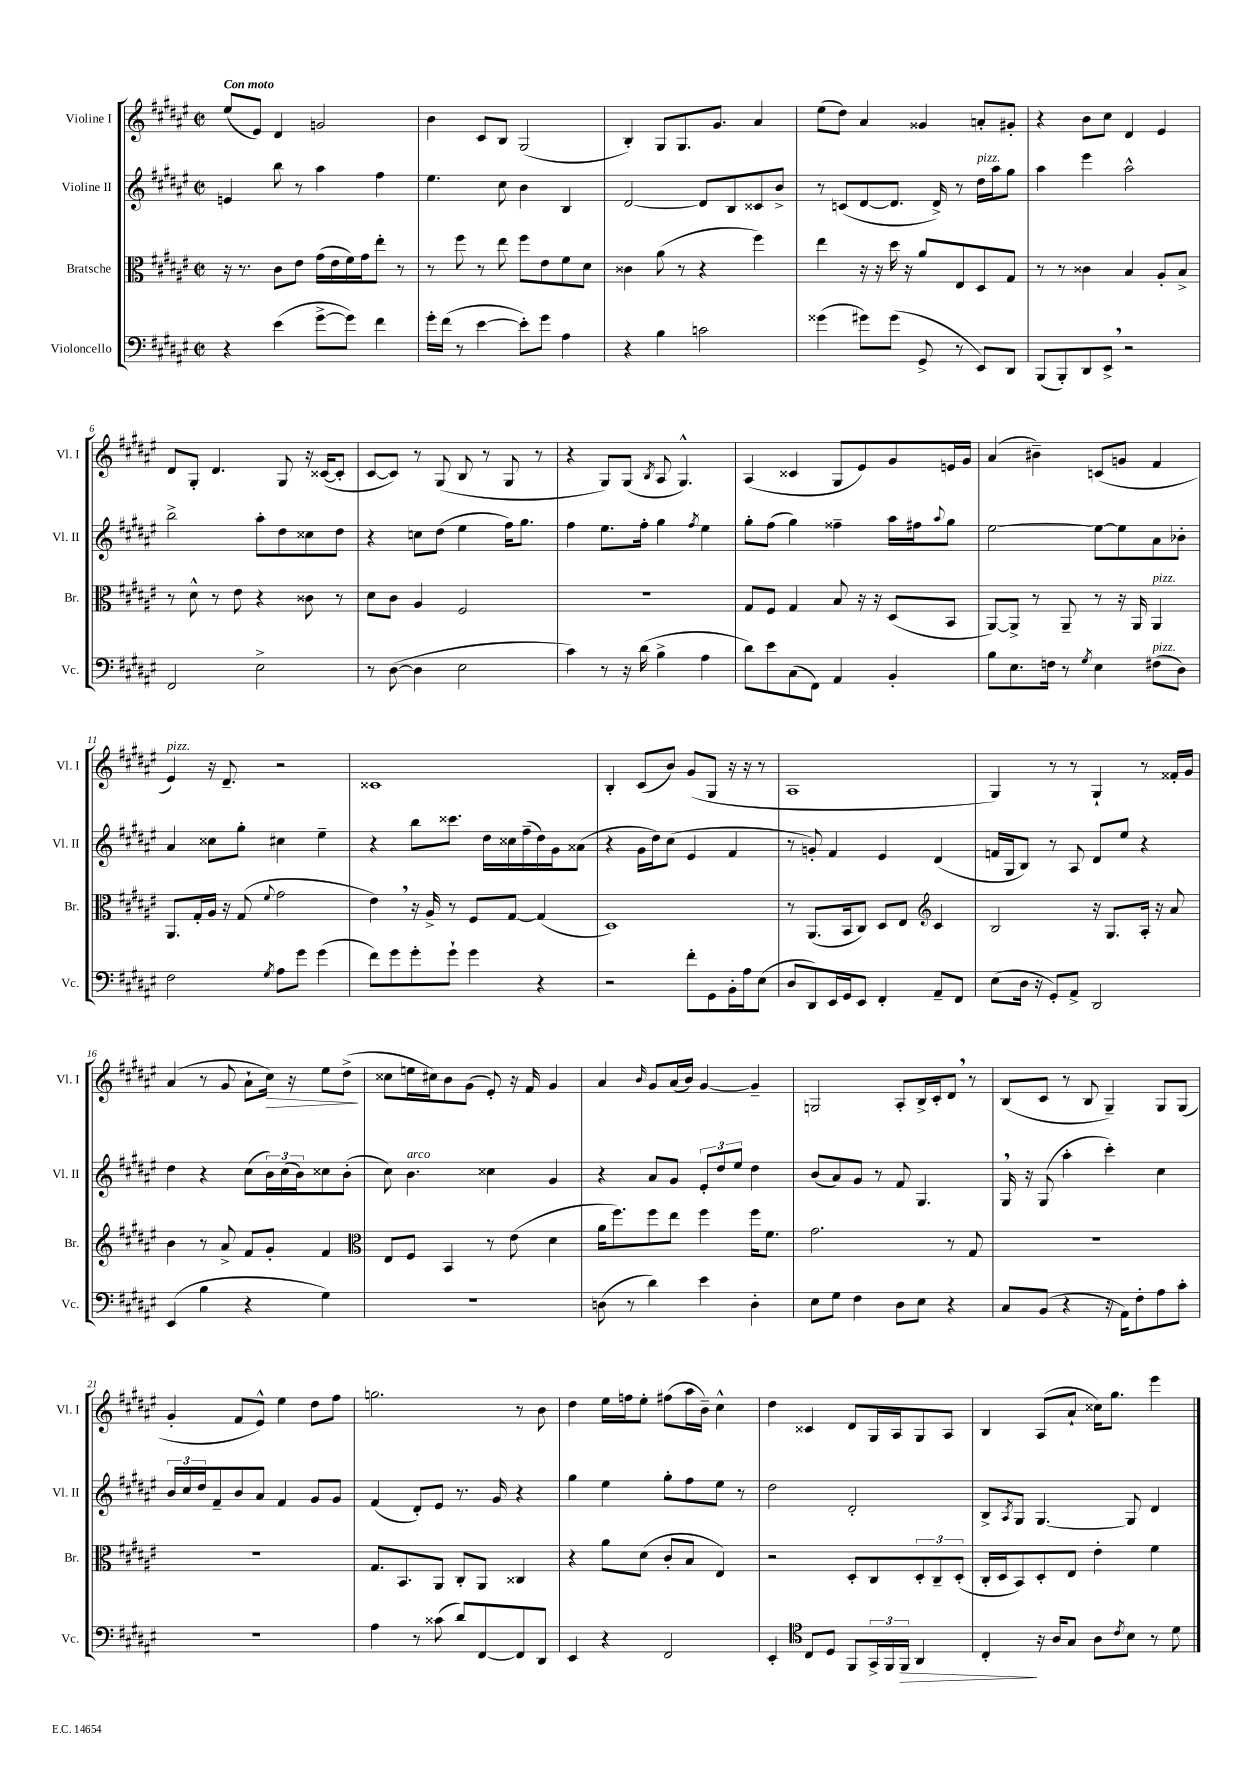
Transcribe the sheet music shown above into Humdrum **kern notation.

**kern	**kern	**kern	**kern
*staff4	*staff3	*staff2	*staff1
*clefF4	*clefC3	*clefG2	*clefG2
*k[f#c#g#d#a#e#]	*k[f#c#g#d#a#e#]	*k[f#c#g#d#a#e#]	*k[f#c#g#d#a#e#]
*M2/2	*M2/2	*M2/2	*M2/2
*met(c|)	*met(c|)	*met(c|)	*met(c|)
4r	16r	4e	(8ee#
.	8.r	.	.
.	.	.	8e#)
(4e#	8c#	8bb	4d#
.	8e#	8r	.
[8g#^	(16g#	4aa#	2g
.	16e#	.	.
8g#])	16f#)	.	.
.	16g#	.	.
4f#	8ee#'	4ff#	.
.	8r	.	.
=	=	=	=
16g#'	8r	4.ee#	4b
(16f#	.	.	.
8r	8ff#	.	.
[4e#	8r	.	8c#
.	8ee#	8cc#	8B
8e#'])	8ff#	4b	(2G#
8g#	8e#	.	.
4A#	8f#	4B	.
.	8d#	.	.
=	=	=	=
4r	4c##	[2d#	4B')
4B	(8a#	.	8G#
.	8r	.	8.G#
2c	4r	8d#]	.
.	.	.	8.g#
.	.	8B	.
.	4ff#)	8c##	4a#
.	.	8b^	.
=	=	=	=
(4g##	4ee#	8r	(8ee#
.	.	(8c	8dd#)
8g#)	16r	[8d#	4a#
.	16r	.	.
(8g#	16dd#	8.d#]	.
.	16r	.	.
8GG#^	8a#	.	4g##
.	.	16d#^)	.
8r	8E#	8r	.
8EE#)	8D#	16dd#	8a'
.	.	16aa#	.
8DD#	8G#	8gg#	8g#'
=	=	=	=
(8BBB	8r	4aa#	4r
8BBB')	8r	.	.
8DD#	4c##	4eee#	8b
8EE#^	.	.	8cc#
2r	4B	2aa#^^	4d#
.	8A#'	.	4e#
.	8B^	.	.
=	=	=	=
2FF#	8r	2bb^	8d#
.	8d#^^	.	8G#'
.	8r	.	4.d#
.	8e#	.	.
2E#^	4r	8aa#'	.
.	.	8dd#	8G#
.	8c##	8cc##	16r
.	.	.	([16c##
.	8r	8dd#	8c##']
=	=	=	=
8r	8d#	4r	[8c#
([8D#	8c#	.	8c#])
4D#]	4A#	8cc	8r
.	.	(8dd#	(8G#
2E#	2F#	4ee#	8B
.	.	.	8r
.	.	16ff#)	8G#
.	.	8.gg#	.
.	.	.	8r
=	=	=	=
4c#)	1r	4ff#	4r
8r	.	8.ee#	8G#)
16r	.	.	(8G#
(16d#	.	16ff#'	.
.	.	.	8qB
4B^	.	4gg#	8A#
.	.	.	4.G#^^)
.	.	8qff#	.
4A#	.	4ee#	.
=	=	=	=
8d#)	8G#	8gg#'	(4A#
8e#	8F#	(8ff#	.
(8C#	4G#	4gg#)	4c##
8FF#)	.	.	.
4AA#	8B	4ff##~	8G#
.	16r	.	8e#)
.	16r	.	.
4BB'	(8D#	16aa#	8g#
.	.	16ff#	.
.	.	8qqaa#	.
.	8BB	8gg#	16e
.	.	.	16g#
=	=	=	=
8B	[8AA#)	[2ee#	(4a#
8.E#	8AA#^]	.	.
.	8r	.	4b#~)
16F	.	.	.
8r	8AA#~	.	.
8qG#	.	.	.
4E#	8r	8ee#_	(8c
.	16r	8ee#]	8g
.	16AA#	.	.
(8F#	4AA#	8a#	4f#
8D#)	.	8b-'	.
=	=	=	=
2F#	8.AA#	4a#	4e#)
.	16G#'	.	.
.	16A#	8cc##	16r
.	16r	.	8.d#~
.	(8G#	8gg#'	.
8qG#	8qqf#	.	.
8A#	2g#	4cc#	2r
8g#	.	.	.
(4g#	.	4ee#~	.
=	=	=	=
8f#)	4e#)	4r	1c##
8g#	.	.	.
8g#'	16r	8bb	.
.	16A#^	.	.
8g#`	8r	8.ccc##	.
4g#	8F#	.	.
.	.	16dd#	.
.	[8G#	16cc##	.
.	.	(16ff#~	.
4r	(4G#]	16dd#)	.
.	.	16g#	.
.	.	(8a##	.
=	=	=	=
2r	1D#)	4r	4B'
.	.	16g#	(8c#
.	.	16dd#)	.
.	.	(8cc#	8b)
8f#'	.	4e#	(8g#
8GG#	.	.	8G#
16BB'	.	4f#	16r
16A#	.	.	16r
(8E#	.	.	8r
=	=	=	=
8D#	8r	8r	1A#
8DD#)	(8.AA#	8g')	.
16EE#	.	4f#	.
16GG#	16BB	.	.
8EE#	8C#)	.	.
4FF#'	8D#	4e#	.
.	8E#	.	.
*	*clefG2	*	*
8AA#~	4c#	(4d#	.
8FF#	.	.	.
=	=	=	=
(8E#	2B	16f	4G#)
.	.	16G#	.
16D#	.	8B)	.
16r	.	.	.
8GG#')	.	8r	8r
8AA#^	.	8A#	8r
2DD#	16r	8d#	4G#`
.	8.G#	.	.
.	.	8ee#	.
.	16A#'	4r	8r
.	16r	.	.
.	8a#	.	16f##'
.	.	.	16g#
=	=	=	=
(4EE#	4b	4dd#	(4a#
4B	8r	4r	8r
.	8a#^	.	8g#
4r	8f#	(8cc#	8a#`
.	8g#'	24b)	16cc#)
.	.	(24cc#	.
.	.	.	16r
.	.	24b)	.
4G#)	4f#	8cc##	8ee#
.	.	(8b'	(8dd#^
=	=	=	=
*	*clefC3	*	*
1r	8E#	8cc#)	8cc##
.	8F#	4.b	16ee
.	.	.	16cc#)
.	4BB	.	8b
.	.	.	(8g#
.	8r	4cc##	8e#')
.	(8e#	.	16r
.	.	.	16f#
.	4d#	4g#	4g#
=	=	=	=
(8D	16a#	4r	4a#
.	8.ff#)	.	.
8r	.	.	.
.	.	.	16qqb
4d#)	8ff#	8a#	8g#
.	8ee#	8g#	(16a#
.	.	.	16b)
4e#	4ff#	12e#'	[4g#
.	.	12dd#	.
.	.	12ee#	.
4D'	16ff#	4dd#	4g#~]
.	8.f#	.	.
=	=	=	=
8E#	2.g#	(8b	2G
8G#	.	8a#)	.
4F#	.	8g#	.
.	.	8r	.
8D#	.	8f#	8A#'
8E#	.	4.G#	16B^
.	.	.	16c#'
4r	8r	.	8d#
.	8G#	.	8r
=	=	=	=
8C#	1r	16G#	(8B
.	.	16r	.
(8BB	.	(8G#	8c#
4r	.	4aa#'	8r
.	.	.	8B
16r	.	4ccc#')	4G#~)
16AA#)	.	.	.
8F#'	.	.	.
8A#	.	4cc#	8G#
8c#'	.	.	(8G#
=	=	=	=
1r	1r	24b	4g#'
.	.	24cc#	.
.	.	24dd#	.
.	.	8f#~	.
.	.	8b	8f#
.	.	8a#	8e#^^)
.	.	4f#	4ee#
.	.	8g#	8dd#
.	.	8g#	8ff#
=	=	=	=
4A#	8.G#	(4f#	2.gg
.	8.BB	.	.
8r	.	8d#')	.
(8c##	8AA#	8e#	.
8d#)	8C#'	8.r	.
[8FF#	8AA#	.	.
.	.	16g#	.
8FF#]	4C##	4r	8r
8DD#	.	.	8b
=	=	=	=
4EE#	4r	4gg#	4dd#
4r	8a#	4ee#	16ee#
.	.	.	16ff
.	(8d#	.	8ee#'
2FF#	8c#'	8gg#'	(8ff#
.	8B	8ff#	16aa#
.	.	.	16b~)
.	4E#)	8ee#	4cc#^^
.	.	8r	.
=	=	=	=
4EE#'	2r	2dd#	4dd#
*clefC4	*	*	*
8C#	.	.	4c##
8D#	.	.	.
8FF#	8D#'	2d#'	8d#
24GG#^	8C#	.	16G#
24FF#	.	.	.
.	.	.	16A#
24FF#	.	.	.
4AA#	12D#'	.	8G#
.	12C#~	.	.
.	.	.	8A#
.	(12D#'	.	.
=	=	=	=
4C#'	16C#'	8B^	4B
.	16D#	.	.
.	.	8qA#	.
.	8BB)	8G#	.
16r	8D#'	[4.G#	(8A#
16A#	.	.	.
8G#	8E#	.	8a#`
8A#	4e#'	.	16cc##)
.	.	.	8.gg#
8qc#	.	.	.
8B	.	8G#]	.
8r	4f#	4d#	4eee#
8d#	.	.	.
==	==	==	==
*-	*-	*-	*-
